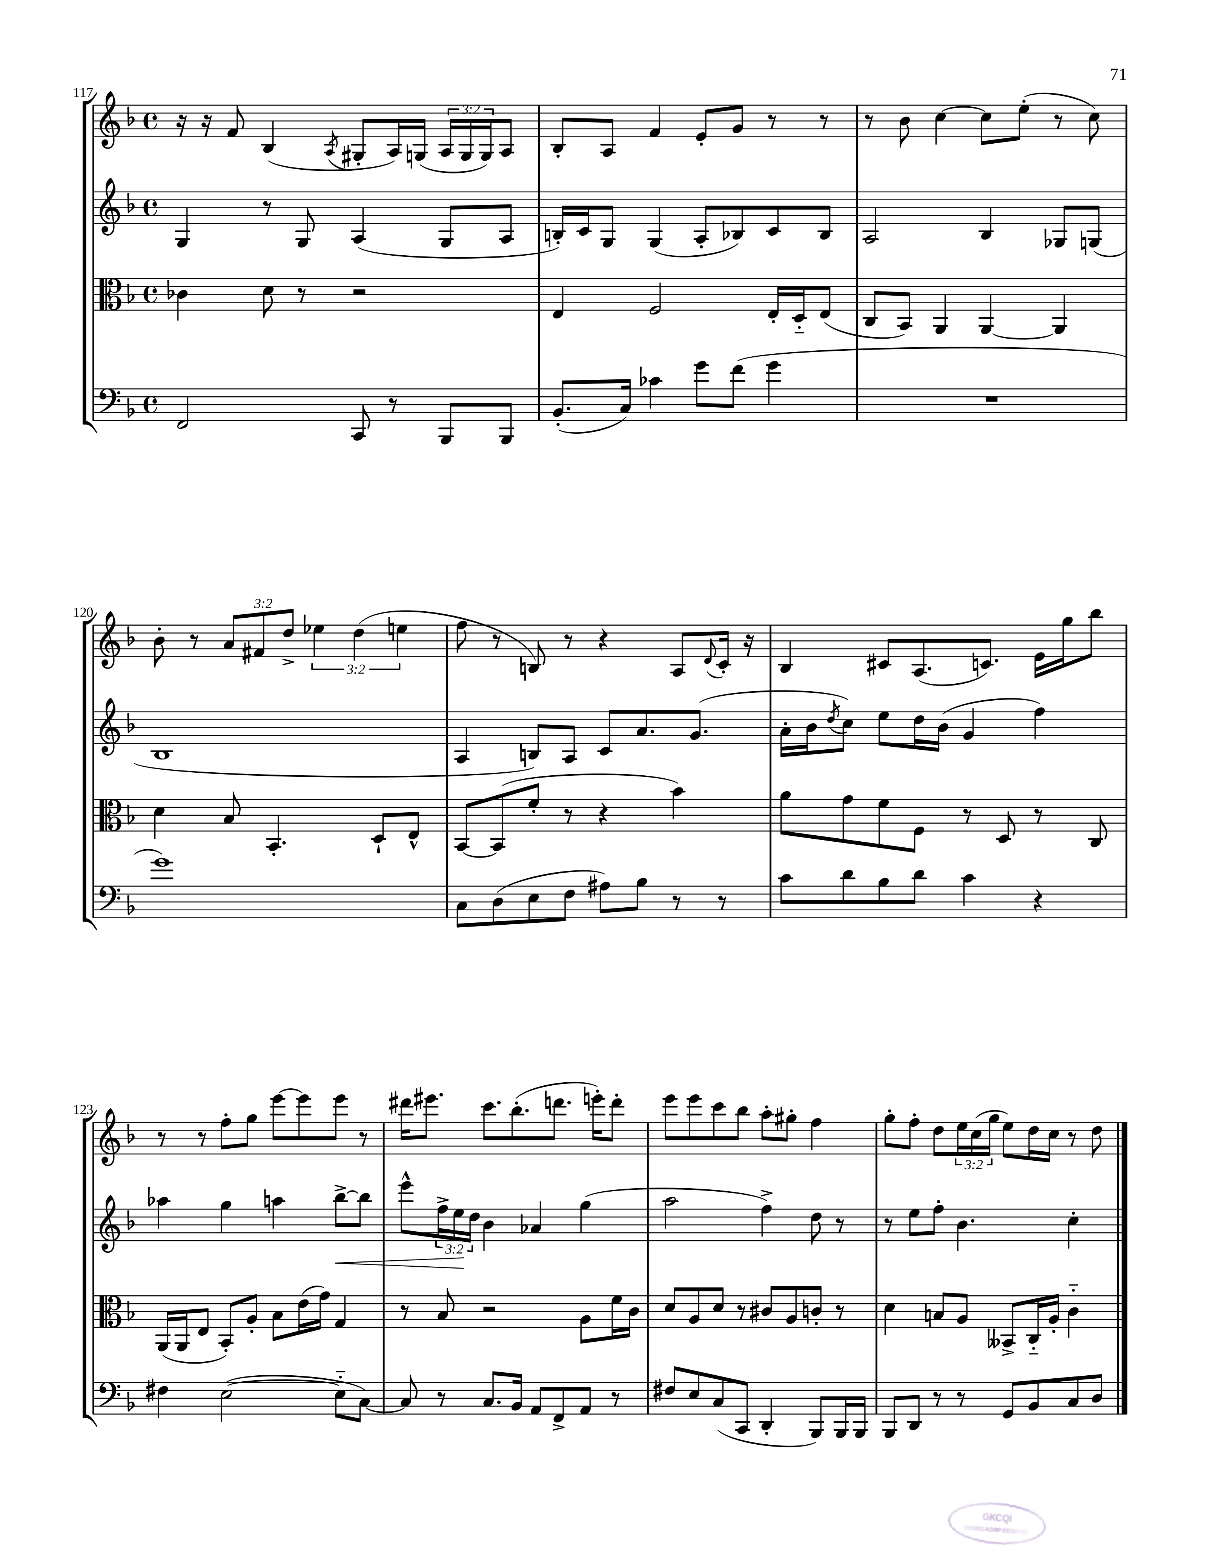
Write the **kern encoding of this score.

**kern	**kern	**kern	**kern
*staff4	*staff3	*staff2	*staff1
*clefF4	*clefC3	*clefG2	*clefG2
*k[b-]	*k[b-]	*k[b-]	*k[b-]
*M4/4	*M4/4	*M4/4	*M4/4
*met(c)	*met(c)	*met(c)	*met(c)
2FF	4c-	4G	16r
.	.	.	16r
.	.	.	8f
.	8d	8r	(4B-
.	8r	8G	.
.	.	.	8qA
8CC	2r	(4A	8G#'
8r	.	.	16A)
.	.	.	(16G
8BBB-	.	8G	24A
.	.	.	24G
.	.	.	24G)
8BBB-	.	8A	8A
=	=	=	=
(8.BB-'	4E	16B')	8B-'
.	.	16c	.
.	.	8G	8A
16C)	.	.	.
4c-	2F	(4G	4f
8g	.	8A'	8e'
(8f	.	8B-)	8g
4g	16E'	8c	8r
.	16D'~	.	.
.	(8E	8B-	8r
=	=	=	=
1r	8C	2A	8r
.	8BB-)	.	8b-
.	4AA	.	[4cc
.	[4AA	4B-	8cc]
.	.	.	(8ee'
.	4AA]	8G-	8r
.	.	(8G	8cc)
=	=	=	=
1g)	4d	1B-	8b-'
.	.	.	8r
.	8B-	.	12a
.	.	.	12f#
.	4.BB-'	.	.
.	.	.	12dd^
.	.	.	6ee-
.	.	.	(6dd
.	8D`	.	.
.	.	.	6ee
.	8E^^	.	.
=	=	=	=
8C	[8BB-	4A	8ff
(8D	(8BB-]	.	8r
8E	8f'	8B)	8B)
8F	8r	8A	8r
8A#)	4r	8c	4r
8B-	.	8.a	.
8r	4b-)	.	8A
.	.	(8.g	.
.	.	.	8qqd
8r	.	.	16c'
.	.	.	16r
=	=	=	=
8c	8a	16a'	4B-
.	.	16b-	.
.	.	8qdd	.
8d	8g	8cc)	.
8B-	8f	8ee	8c#
8d	8F	16dd	(8.A
.	.	(16b-	.
4c	8r	4g	.
.	.	.	8.c)
.	8D	.	.
4r	8r	4ff)	16e
.	.	.	16gg
.	8C	.	8bb-
=	=	=	=
4F#	(16AA	4aa-	8r
.	16AA	.	.
.	8E	.	8r
([2E	8BB-')	4gg	8ff'
.	8A'	.	8gg
.	8B-	4aa	[8eee
.	(16e	.	8eee]
.	16g)	.	.
8E'~]	4G	[8bb-^	8eee
[8C)	.	8bb-]	8r
=	=	=	=
8C]	8r	8eee^^	16ddd#
.	.	.	8.eee#
8r	8B-	24ff^	.
.	.	24ee	.
.	.	24dd	.
8.C	2r	4b-	8.ccc
16BB-	.	.	(8.bb-'
8AA	.	4a-	.
8FF^	.	.	8.ddd
8AA	8A	(4gg	.
.	.	.	16eee')
8r	16f	.	8ddd'
.	16c	.	.
=	=	=	=
8F#	8d	2aa	8eee
8E	8A	.	8eee
(8C	8d	.	8ccc
8CC	8r	.	8bb-
4DD'	8c#	4ff^)	8aa'
.	8A	.	8gg#'
8BBB-)	8c'	8dd	4ff
16BBB-	8r	8r	.
16BBB-	.	.	.
=	=	=	=
8BBB-	4d	8r	8gg'
8DD	.	8ee	8ff'
8r	8B	8ff'	8dd
8r	8A	4.b-	24ee
.	.	.	(24cc
.	.	.	24gg
8GG	8BB--^	.	8ee)
8BB-	16C'~	.	16dd
.	16A'	.	16cc
8C	4c'~	4cc'	8r
8D	.	.	8dd
==	==	==	==
*-	*-	*-	*-
